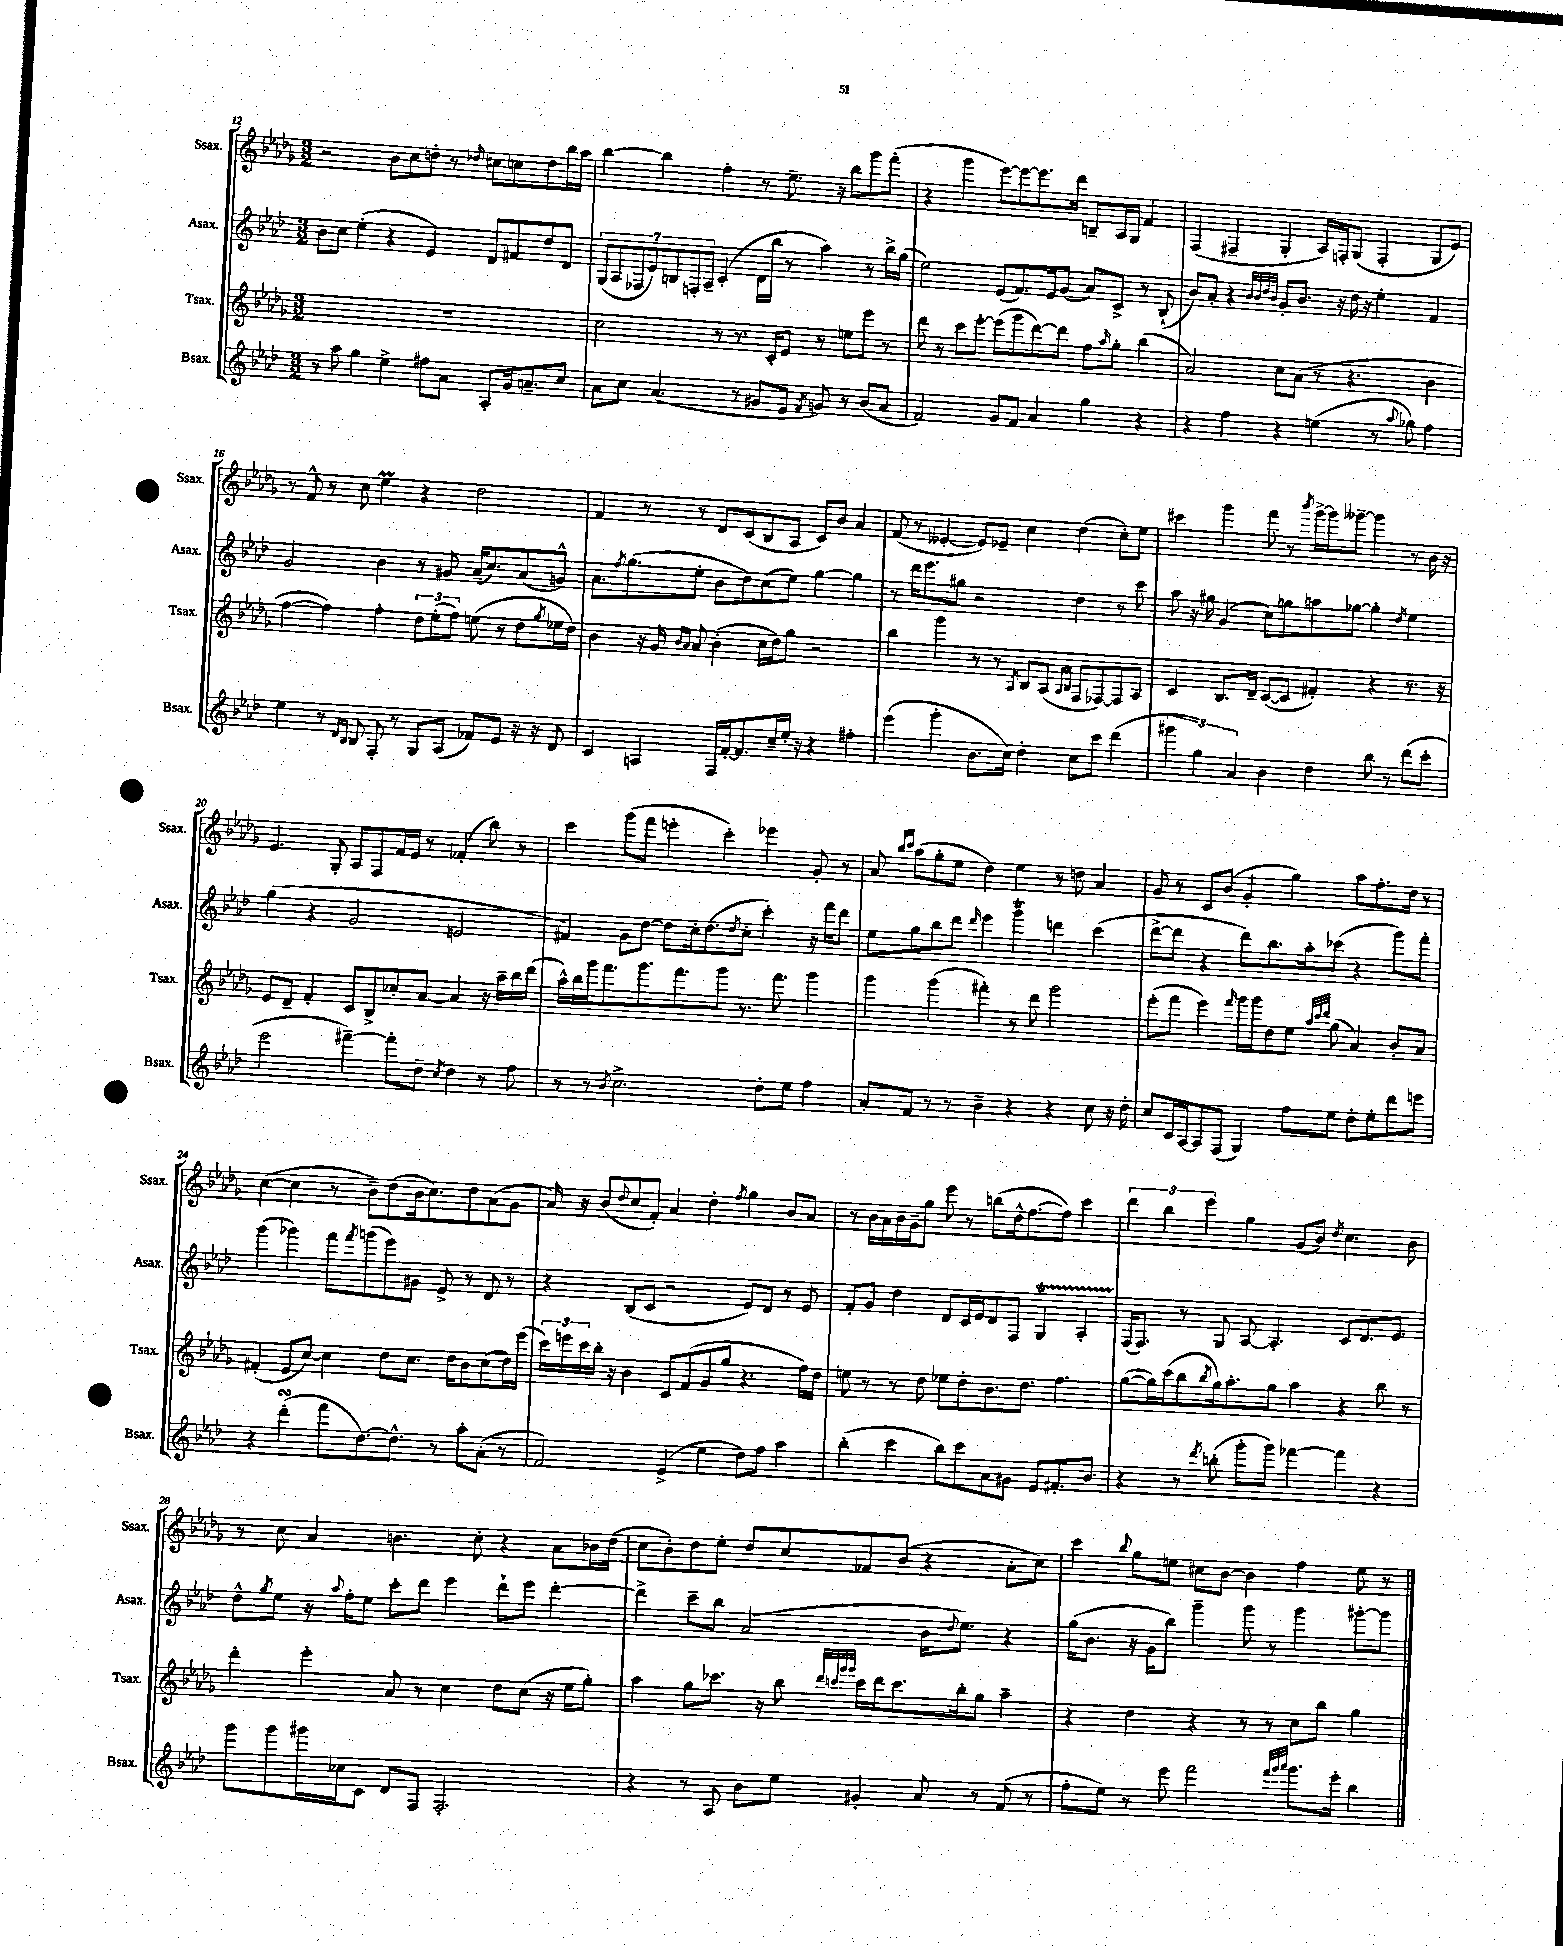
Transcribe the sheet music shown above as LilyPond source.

<<
\new StaffGroup <<
\new Staff = "s0" \with { instrumentName = "Ssax." shortInstrumentName = "Ssax." } {
    \clef treble \key des \major \numericTimeSignature \time 3/2
    r2 bes'8 c''8 d''8-. r8 \grace { des''16 } cis''8 c''8 des''8 bes''16 aes''16 |
    bes''4~ bes''4 f''4-. r8 ees''8.-- r16 bes''8 ges'''8 f'''8-.( |
    r4 ges'''4 ees'''8~) ees'''8~ ees'''8. des'''16 b8-- aes16 ges16 f'4 |
    f4( fis4-- ges4-. aes16) f16-. ges8( f4-. ges8 ees'8) |
    r8 f'8-^ r8 c''8 ees''4\prall r4 des''2 |
    f'4 r8 r8 des'8 c'8( bes8 aes8 c'8) bes'8 aes'4 |
    f'8( r8 eeses'4~-. eeses'8) ees'8-- c''4 des''4( c''8-.) ees''8 |
    cis'''4 ges'''4 f'''8 r8 \acciaccatura { bes'''8 } ges'''16~-> ges'''16 geses'''8~-- geses'''4 r8 bes'16 r16 |
    ees'4. ges8-. aes8 f8 f'16 ees'16 r8 fes'4-.( bes''8) r8 |
    c'''4 ges'''8( f'''8 e'''4-. c'''4-.) ees'''4 ges'8-. r8 |
    aes'8 \grace { bes''16 c'''16 } aes''8( ges''8-. ees''8 des''4) ees''4 r8 d''8 aes'4 |
    ges'8 r8 c'8 bes'8( ges'4-. ges''4) aes''8 f''8.-. des''16 r8 |
    c''4~( c''4 r8 bes'8--) des''8( bes'16 c''8.) des''8 aes'8( ges'8 |
    aes'16) r16 bes'8( \appoggiatura { des''8 } c''8 f'8-.) aes'4 des''4-. \acciaccatura { f''8 } ges''4 bes'8 aes'8 |
    r8 bes'16 aes'16 bes'16 ges'16-- ges''8 ees'''8 r8 b''8( des''16-^ f''8.~ f''8) c'''4 |
    \tuplet 3/2 { des'''4 bes''4 ees'''4 } ges''4 ges'8( bes'8) \acciaccatura { des''8 } c''4. bes'8 |
    r8 c''8 aes'4 b'4. c''8-. r4 aes'8 bes'16 des''16( |
    c''8 bes'8-.) des''8 ees''8-. des''8 c''8 fes'8 bes'8( r4 aes'8-. c''8) |
    c'''4 \appoggiatura { bes''8 } ges''8 e''8 cis''8 bes'8~ bes'4 f''4 e''8 r8 \bar "|." |
}
\new Staff = "s1" \with { instrumentName = "Asax." shortInstrumentName = "Asax." } {
    \clef treble \key aes \major \numericTimeSignature \time 3/2
    bes'8 c''8 ees''4-.( r4 ees'4) des'8 fis'8 des''8 des'8 |
    \tuplet 7/4 { g8( aes8 fes8 ees'8) b8 f8-. aes8-- } c'4-.( des'16 bes''16 r8 aes''4) r8 bes''16-> g''16( |
    ees''2) ees'8( f'8.) ees'16 g'8( aes'8) c'8-> r8 bes8-!( |
    bes'8) aes'8-. r4 \grace { bes'32 bes'32 des''32 bes'32 } g'8-. bes'8. r16 des''16 r16 ees''4-. f'4 |
    g'2 bes'4 r8 gis'8 aes'16--( c''8.) aes'8( g'8-^) |
    aes'8. \acciaccatura { f''8 } g''8.( ees''8-. bes'8 des''8) c''8( ees''8) g''4~ g''4 |
    r8 des'''16 ees'''8. gis''8 r2 des''4 r8 c'''8 |
    aes''8 r16 gis''16 g'4( c''8) g''8 a''8 ges''8~ ges''4-. \acciaccatura { des''8 } ees''4 |
    g''4( r4 g'2 e'2 |
    fis'4) g'8 des''8~ des''8 c''16-. des''8.( \acciaccatura { des''8 } c''8-. c'''4-.) r16 f'''16 des'''8 |
    ees''8 g''8 bes''8 des'''8 \grace { des'''16 } ees'''4 g'''4\trill d'''4 c'''4( |
    des'''8~-> des'''8 r4 des'''8) bes''8. aes''16-. ces'''8( r4 g'''8) f'''8-. |
    g'''4( ges'''4) f'''8 \acciaccatura { f'''8 } g'''8( ees'''8) gis'8 ees'8-> r8 des'8 r8 |
    r4 bes8( c'8 r2 ees'8) des'8 r8 ees'8 |
    f'8-. g'8 des''4 des'8 c'16 ees'16 des'8 f8 g4\startTrillSpan aes4-. |
    f16\stopTrillSpan( f8.) r8 g8 aes8~ aes4.-. c'8 des'8. ees'8. |
    des''8-^ \acciaccatura { g''8 } ees''8 r16 \appoggiatura { aes''8 } f''16-. ees''8 c'''8-. des'''8 ees'''4 des'''8-! ees'''8 des'''4~-. |
    des'''4-> c'''8-- bes''8 aes'2( bes'16 \appoggiatura { des''8 } ees''8.) r4 |
    g''16( bes'8. r16 g'16 bes''8) g'''4-- g'''8 r8 g'''4 gis'''8~-. gis'''8 \bar "|." |
}
\new Staff = "s2" \with { instrumentName = "Tsax." shortInstrumentName = "Tsax." } {
    \clef treble \key des \major \numericTimeSignature \time 3/2
    R1. |
    c''2 r8 r8. c'16-. ees'8 r8 e''8 ees'''8 r8 |
    des'''8 r8 c'''8 ees'''8~-. ees'''8( ges'''8 des'''8~) des'''8 f''8 \grace { aes''16 } ges''8-. bes''4( |
    aes'2) c''8 aes'8( r8 r4. bes'4 |
    f''4~ f''4) f''4-. \tuplet 3/2 { des''8 ees''8-.( f''8) } e''8( r8 des''8 \acciaccatura { ges''8 } ees''16 des''16) |
    bes'4 r16 ges'16 \grace { bes'16 aes'16 } aes'8 bes'4-.( c''16 des''16) ges''8 r2 |
    bes''4 ges'''4 r8 r8 \acciaccatura { aes8 } bes8 aes8( \grace { aes16 bes16 } f8 fes8~) fes8 aes8 |
    c'4 bes8. des'16-- c'8~( c'8 fis'4-.) r4 r8. r16 |
    ees'8 des'8-- f'4-. c'8 bes8-> ces''8-. aes'8~ aes'4 r16 aes''16-- bes''16 des'''16( |
    aes''16-^) bes''16 ges'''16 f'''8. ges'''8. f'''8. ges'''8 r8. f'''8. ges'''4 |
    ges'''4 ges'''4( fis'''4-.) r8 des'''8 ges'''2 |
    ees'''8-.( f'''8 ees'''4) \grace { f'''16 } ges'''16 ges'''16 des''8 ees''8 \grace { aes''32 c'''32 des'''32 } ges''8( aes'4) bes'8-. aes'8 |
    fis'4-.( ees'8 c''8~) c''4 des''8 c''8. des''16 bes'8 c''8( des''16) ees'''16( |
    \tuplet 3/2 { c'''16) e'''16 c'''16 } bes''16-. r16 bes'4 c'8 f'8( ges'8 ges''8 r4. f''16) des''16 |
    e''8 r8 r8 des''8 ees''8 des''8-. bes'8. des''8. f''4. |
    ges''8~( ges''16) c'''16( bes''8 \acciaccatura { bes''8 } ges''16) aes''8.-. ges''8 aes''4 r4 bes''8 r8 |
    des'''4-. ees'''4-. aes'8 r8 c''4 des''8 c''8( r16 ees''16 ges''8-.) |
    aes''4 ges''8 ces'''8. r16 bes''8 \grace { des'''32 c'''32 ges'''32 ges'''32 } c'''16 des'''16 c'''8. bes''16-. ges''8 aes''4-- |
    r4 des''4 r4 r8 r8 c''8 bes''8 ges''4 \bar "|." |
}
\new Staff = "s3" \with { instrumentName = "Bsax." shortInstrumentName = "Bsax." } {
    \clef treble \key aes \major \numericTimeSignature \time 3/2
    r8 aes''8 g''4 ees''4-> fis''8 aes'8 aes8-. g'16 a'8.-- c''8 |
    aes'8 c''8 aes'4.( r8 gis'8 ees'8 \acciaccatura { f'8 } g'8) r8 bes'8( aes'8 |
    f'2) g'8 f'8 aes'4 g''4 r4 |
    r4 f''4 r4 e''4( r8 \appoggiatura { aes''8 } ges''8) f''4 |
    ees''4 r8 \grace { des'16 bes16 } bes8 f8-. r8 g8 aes8( fes'8) ees'8 r16 r16 des'8 |
    c'4 a4 f16 f'16~-. f'8. c''16-- ees''16-. r16 r4 fis''4-. |
    ees'''4( g'''4-. bes'8. c''16) des''4-. c''8 c'''8 des'''4( |
    \tuplet 3/2 { gis'''4 g''4) aes'4 } bes'4 des''4 bes''8 r8 des'''8( c'''8-. |
    ees'''2 fis'''4~--) fis'''8-. des''8-- \acciaccatura { c''8 } des''4 r8 f''8 |
    r8 r8 \acciaccatura { bes'8 } c''2.-> des''8-. ees''8 f''4 |
    aes'8-. f'8 r8 r8 bes'4-- r4 r4 c''8 r16 des''16-. |
    c''8 c'16 aes16~ aes8 f8( g4) f''8 ees''8 des''8-. ees''8-. des'''8 e'''8 |
    r4 des'''4-.\turn( f'''8 des''8.~) des''8.-^ r8 aes''8-. aes'8-.( r8 |
    f'2) ees'4->( ees''4 des''8) f''8 aes''4 |
    bes''4-.( c'''4 bes''8) c'''8 aes'8 gis'8 ees'8 fis'8.-. bes'8. |
    r4 r8 \acciaccatura { des'''8 } b''8-.( g'''8-. g'''8) fes'''4~ fes'''4 r4 |
    g'''8 g'''8 gis'''16 ces''16 c'8 des'8 f8 f2.-. |
    r4 r8 aes8 bes'8 ees''8 gis'4-. aes'8 r8 f'8( r8 |
    f''8-. ees''8) r8 ees'''8 f'''2 \grace { f'''32 g'''32 aes'''32 } g'''8. ees'''16-. bes''4 \bar "|." |
}
>>
>>
\layout { \context { \Score currentBarNumber = #12 } }
